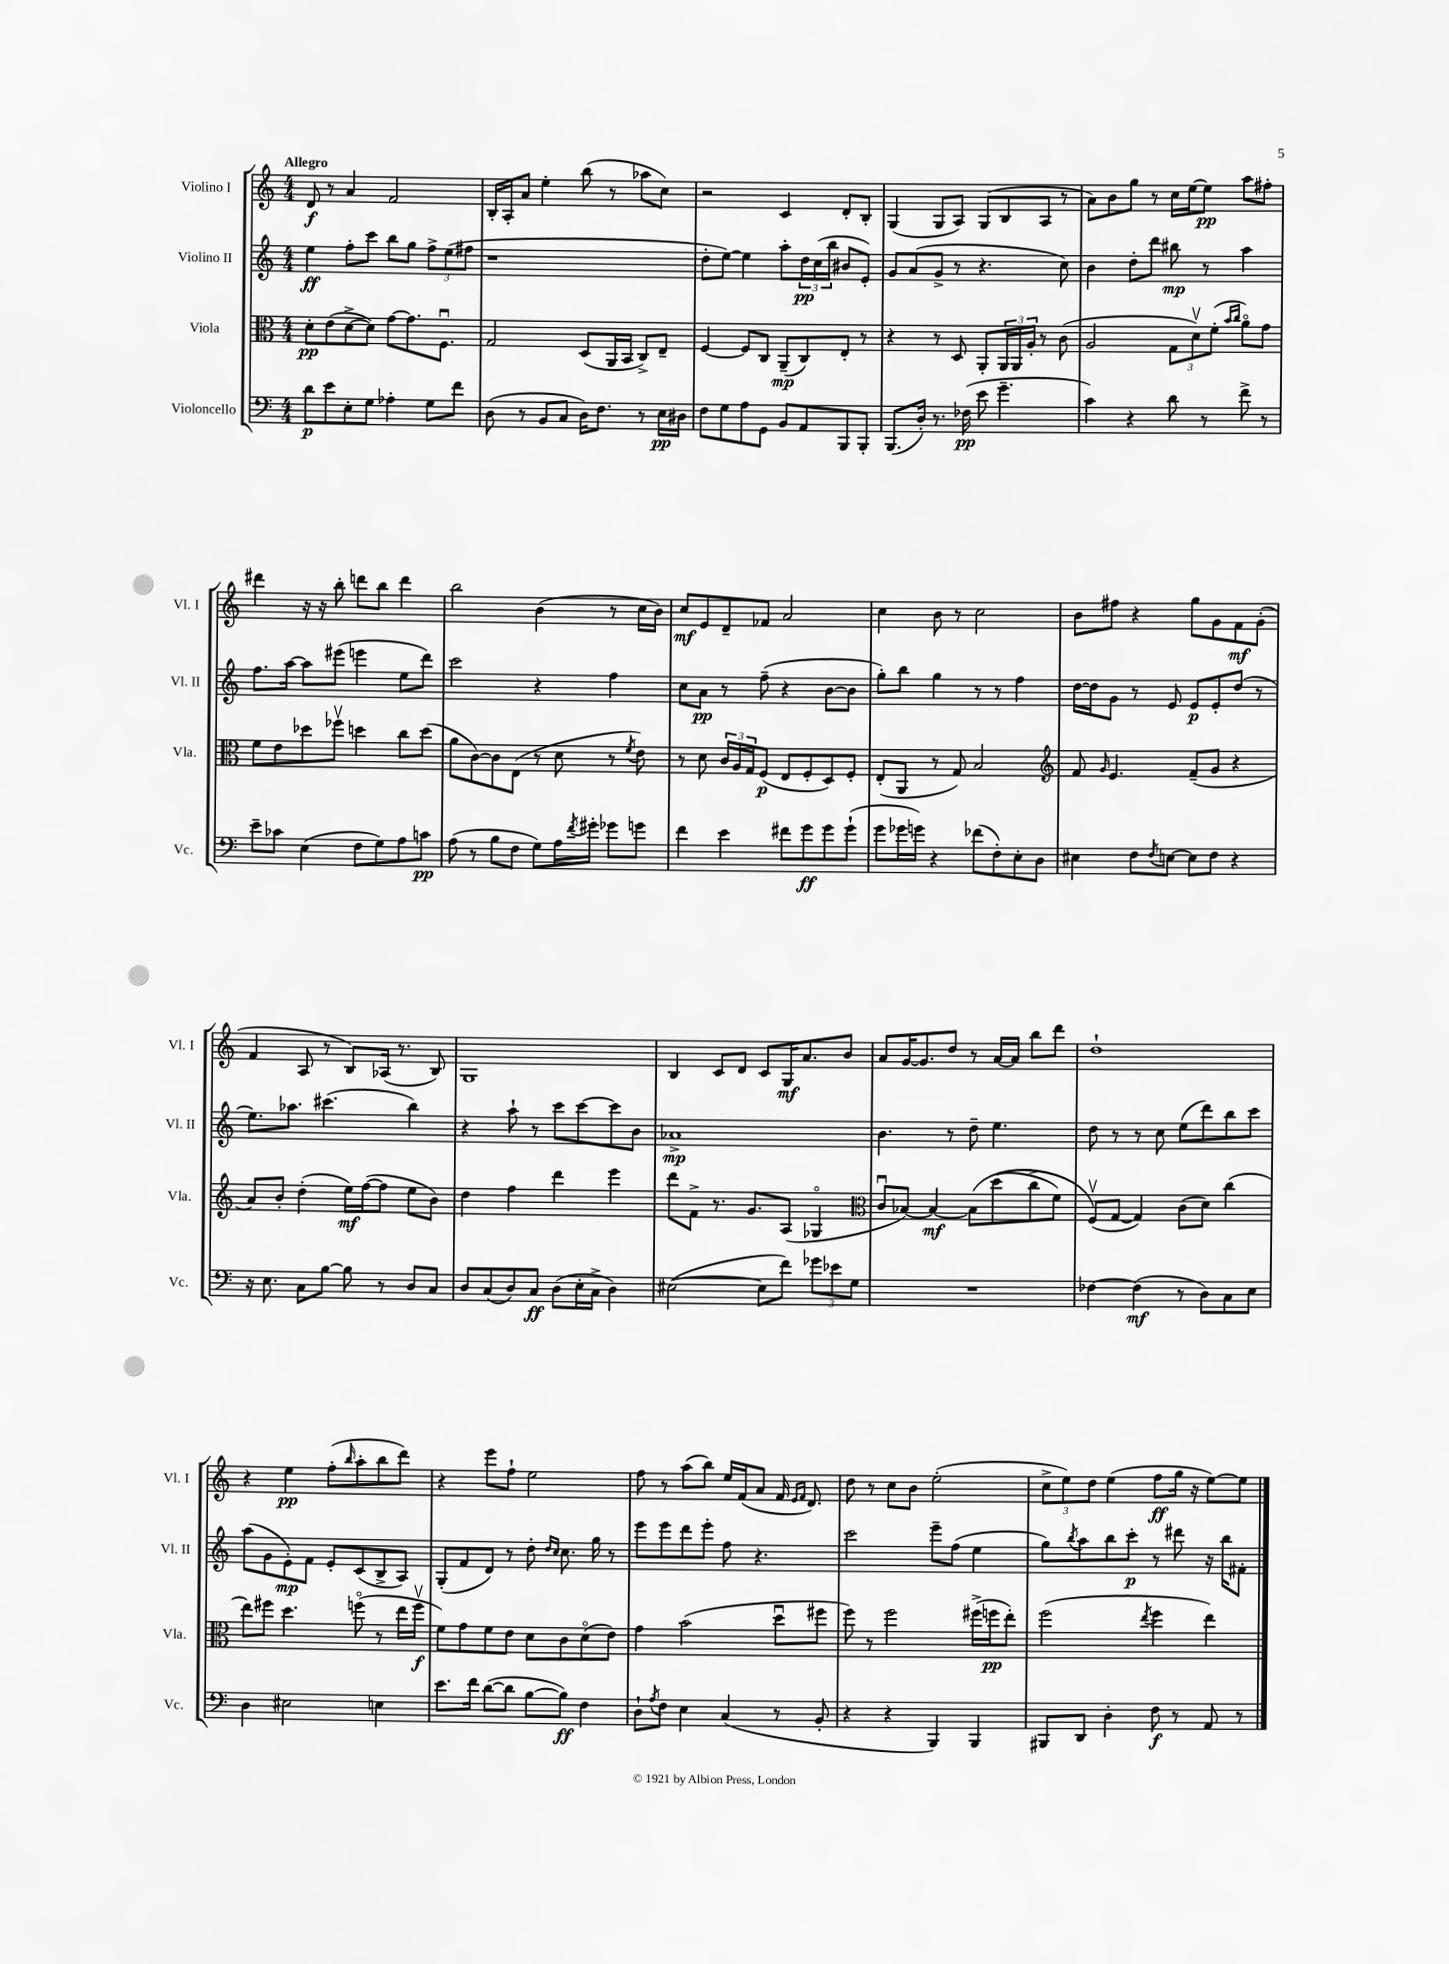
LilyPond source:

<<
\new StaffGroup <<
\new Staff = "s0" \with { instrumentName = "Violino I" shortInstrumentName = "Vl. I" } {
    \clef treble \key c \major \numericTimeSignature \time 4/4 \tempo "Allegro"
    d'8\f r8 a'4 f'2 |
    b16-. a16-. a'8 e''4-. b''8( r8 aes''8 c''8) |
    r2 c'4 d'8-. b8-. |
    g4( g8 a8) g8( b8 a8 r8 |
    a'8) b'8 g''8 r8 c''16 e''16~ e''8\pp a''8 fis''8-. |
    dis'''4 r16 r16 b''8-. d'''8 b''8 d'''4 |
    b''2 b'4( r8 c''16 b'16) |
    c''8\mf e'8 d'8-- fes'8 a'2 |
    c''4 b'8 r8 c''2 |
    b'8 fis''8 r4 g''8 g'8 f'8\mf g'8-.( |
    f'4 a8 r8 b8) aes16( r8. b8) |
    g1 |
    b4 c'8 d'8 c'8 g16\mf a'8. b'8 |
    a'8 g'16~ g'8. d''8 r8 a'16~ a'16 b''8 d'''8 |
    d''1-! |
    r4 e''4\pp f''8-.( \grace { b''16 } a''8-. b''8 d'''8) |
    r4 e'''8 f''8-! e''2 |
    f''8 r8 a''8( b''8) e''16 f'16( a'8 f'16 \grace { e'16 f'16 } d'8.) |
    d''8 r8 c''8 b'8 e''2-.( |
    \tuplet 3/2 { c''8-> e''8) d''8 } e''4( f''8\ff g''16 r16 e''8~) e''8 \bar "|." |
}
\new Staff = "s1" \with { instrumentName = "Violino II" shortInstrumentName = "Vl. II" } {
    \clef treble \key c \major \numericTimeSignature \time 4/4
    e''4\ff f''8-. c'''8 b''8 g''8 \tuplet 3/2 { f''8-> e''8( fis''8 } |
    r1 |
    d''8-. e''8~) e''4 a''8-. \tuplet 3/2 { d''16\pp c''16( b''16 } bis'8 e'8-.) |
    g'8 a'8( g'8-> r8 r4. c''8) |
    b'4 d''8-. d'''8 bis''8\mp r8 a''4 |
    f''8. a''16~ a''8 eis'''8( e'''4 e''8 d'''8) |
    c'''2 r4 f''4 |
    c''8 a'8\pp r8 f''8--( r4 b'8~ b'8 |
    g''8-.) b''8 g''4 r8 r8 f''4 |
    d''16~ d''16 g'8 r8 e'8 e'8\p e'8-. d''8( r8 |
    e''8.) aes''8. cis'''4.( b''4) |
    r4 a''8-! r8 c'''8 c'''8~ c'''8 b'8 |
    aes'1->\mp |
    b'4. r8 d''8-- e''4. |
    d''8 r8 r8 c''8 e''8( d'''8) b''8 c'''8 |
    a''8( g'8 e'8-.\mp) f'8 e'8-. c'8( b8-> a8) |
    g8-.( f'8 d'8) r8 d''8-. \grace { d''16 c''16 } c''8. g''16 r8 |
    e'''8 e'''8 d'''8 e'''8-. f''8 r4. |
    c'''2 e'''8-- f''8( e''4 |
    g''8) \acciaccatura { b''8 } a''8 b''8 c'''8-.\p r8 dis'''8 r16 b''16 fis'8-. \bar "|." |
}
\new Staff = "s2" \with { instrumentName = "Viola" shortInstrumentName = "Vla." } {
    \clef alto \key c \major \numericTimeSignature \time 4/4
    d'8-.\pp e'8( d'8~-> d'8) g'8~ g'8. f8.\downbow |
    g2 d8( a,16 b,16 c8->) e8-- |
    f4~ f8 c8 a,8--\mp( c8) e8-. r8 |
    r4 r8 d8 a,8-. \tuplet 3/2 { a,16 a,16 a16-. } r8 c'8( |
    a2 \tuplet 3/2 { g8 d'8\upbow) f'8-.( } \grace { b'16 c''16 } a'8\flageolet) g'8 |
    f'8 e'8 des''8 fes''8\upbow d''4 c''8 d''8( |
    a'8 c'8~) c'8 e8( r8 d'8 r8 \acciaccatura { f'8 } e'8) |
    r8 d'8 \tuplet 3/2 { c'16 a16 g16 } f8\p( e8 f8-. d8) f8-. |
    e8-.( a,8 r8 g8) b2 |
    \clef treble f'8 \grace { g'16 } e'4. f'8--( g'8 r4 |
    a'8) b'8-. d''4-.( e''16\mf) f''16~( f''8 e''8 b'8) |
    d''4 f''4 d'''4 e'''4 |
    d'''8 f'8-> r8. g'8. a8( ges4\flageolet |
    \clef alto c'8\downbow bes8~) bes4~\mf bes8\( d''8( c''8-> f'8) |
    f8\upbow(\) g8~ g4) c'8( d'8) c''4( |
    e''8) fis''8 d''4. f''8\flageolet( r8 e''16 f''16\upbow\f |
    f'8) g'8 f'8 e'8 d'8 c'8 d'8\flageolet( e'8) |
    g'4 b'2( d''8\downbow fis''8 |
    f''8) r8 f''2 fis''16->( f''16\pp e''8-.) |
    f''2( \acciaccatura { e''8 } f''4 e''4) \bar "|." |
}
\new Staff = "s3" \with { instrumentName = "Violoncello" shortInstrumentName = "Vc." } {
    \clef bass \key c \major \numericTimeSignature \time 4/4
    d'8\p e'8 e8-. g8 aes4-. g8 f'8 |
    d8( r8 b,8 c8 d16) f8. r8 e16\pp dis16 |
    f8 g8 a8 g,8 b,8 a,8 b,,8 b,,8-. |
    b,,8.( d16-.) r8. fes16\pp( e'8 g'4.-- |
    c'4) r4 d'8 r8 f'8-> r8 |
    e'8-- ces'8 e4( f8 g8) a8 c'8\pp |
    a8( r8 b8 f8 g8) a16 \acciaccatura { f'8 } gis'16-. ges'8 g'8 |
    f'4 e'4 fis'8 g'8\ff g'8 g'8-!( |
    g'8 ges'16 g'16) r4 fes'8( f8-.) e8-. d8 |
    eis4 f8 \acciaccatura { f8 } e8~ e8 f8 r4 |
    r16 e8. c8 b8~ b8 r8 d8 c8 |
    d8 c8( d8) c8\ff d8( e16-. c16-> d4) |
    eis2~( eis8 f'8) \tuplet 3/2 { ges'8 ees'8 g8 } |
    R1 |
    fes4~ fes4\mf( r8 d8) c8 e8 |
    d4 eis2 e4 |
    e'8. f'16 d'8~( d'8 b8~ b8\ff) f4 |
    d8-! \acciaccatura { a8 } f8 e4 c4( r8 b,8-. |
    r4 r4 b,,4) b,,4 |
    bis,,8 d,8 d4-. f8\f r8 a,8 r8 \bar "|." |
}
>>
>>
\layout { \context { \Score \remove "Bar_number_engraver" } }
